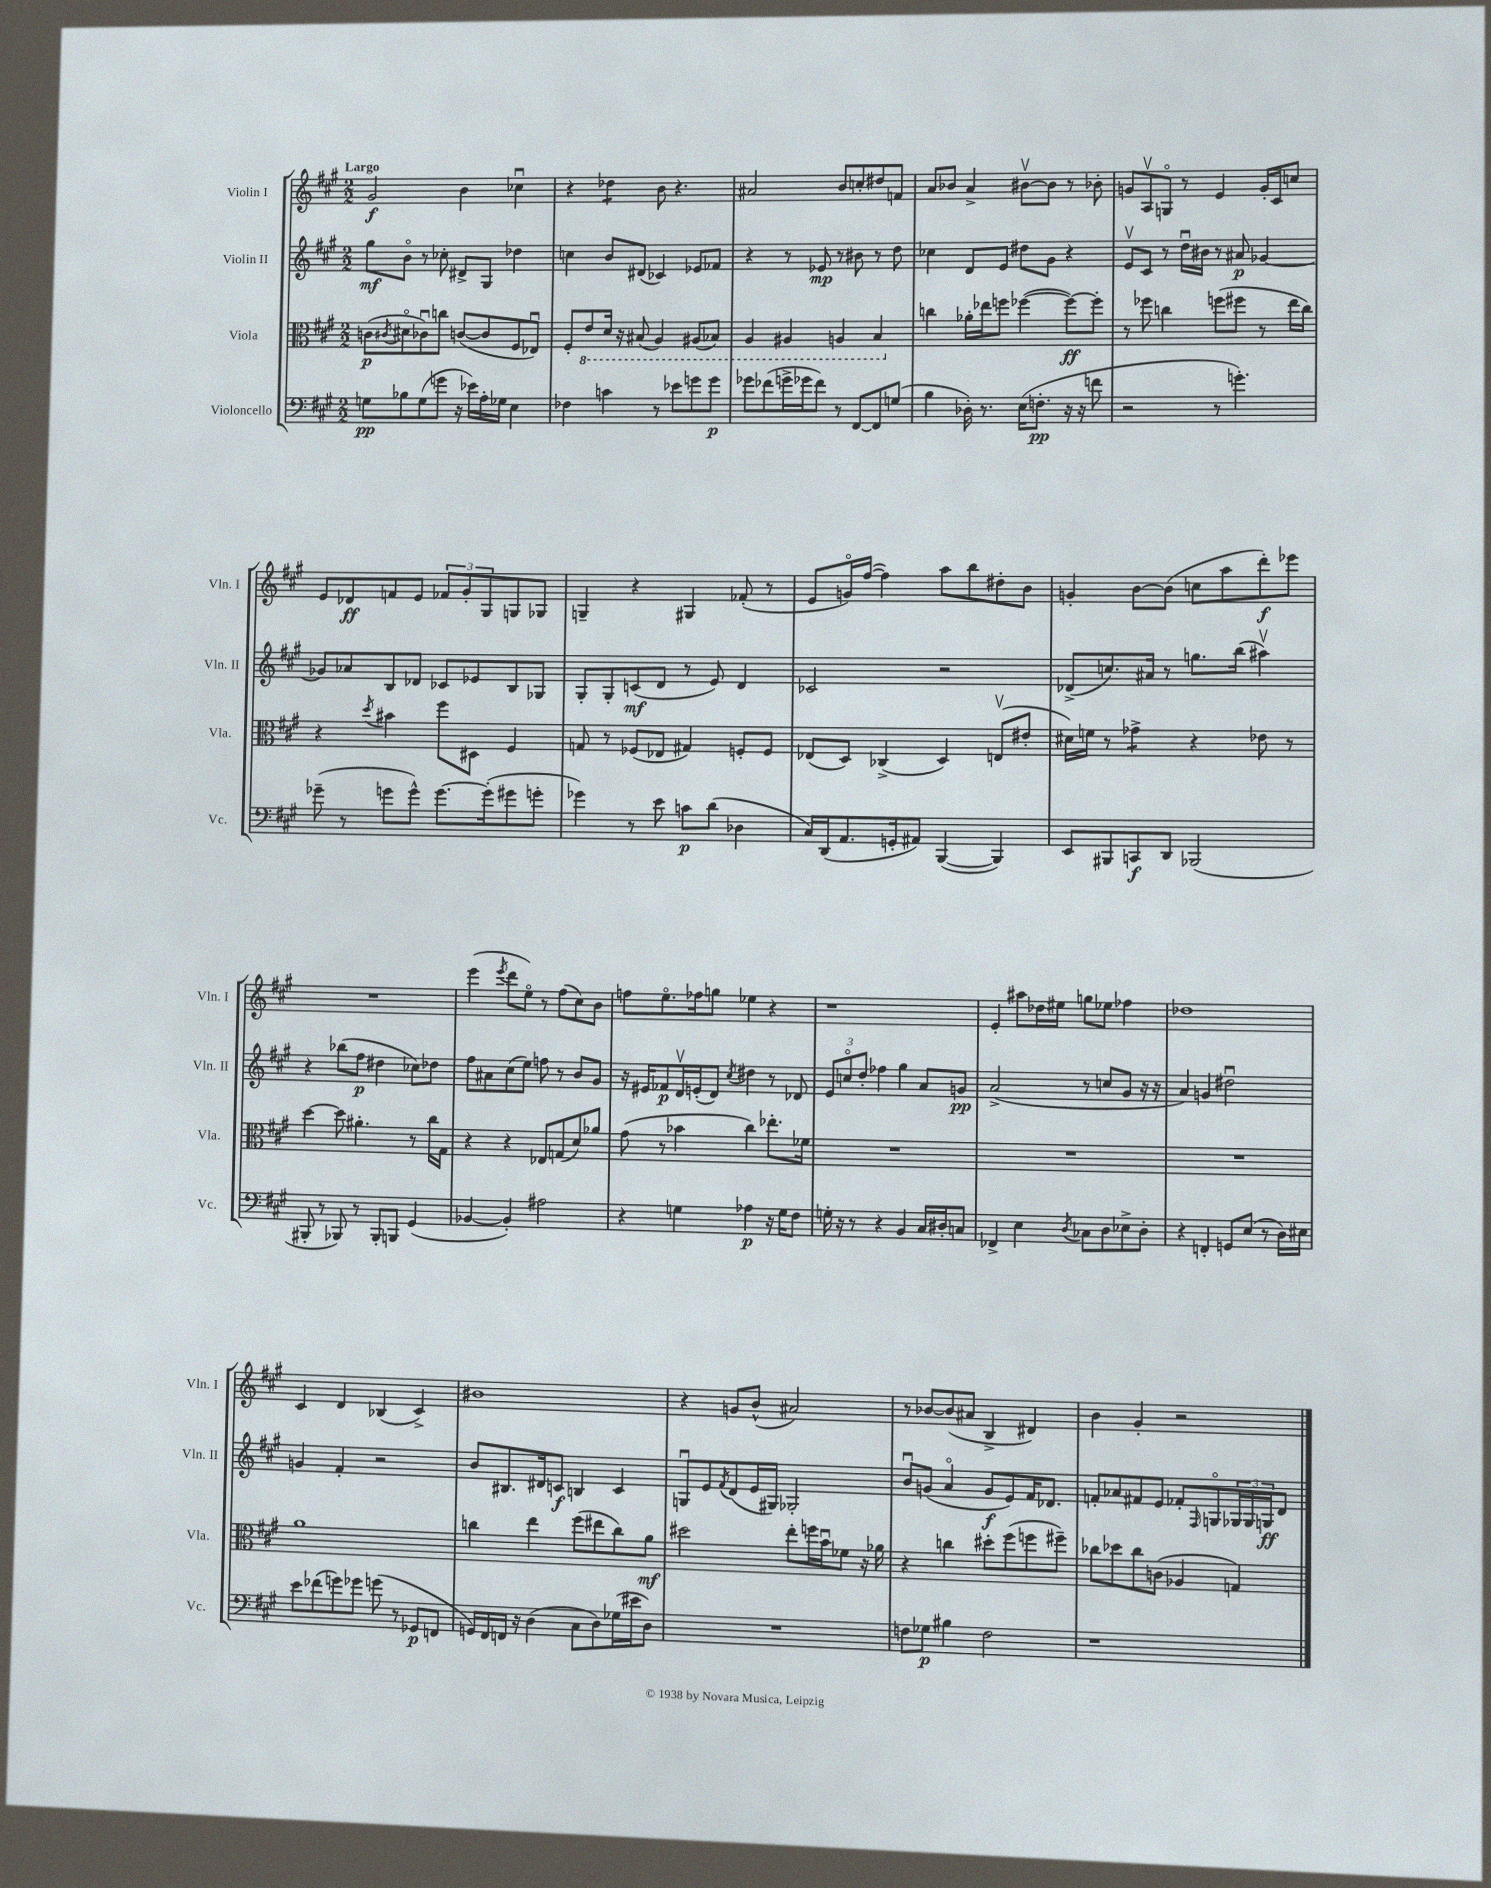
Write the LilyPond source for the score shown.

<<
\new StaffGroup <<
\new Staff = "s0" \with { instrumentName = "Violin I" shortInstrumentName = "Vln. I" } {
    \clef treble \key a \major \numericTimeSignature \time 2/2 \tempo "Largo"
    gis'2\f b'4 ces''4\downbow |
    r4 des''4:8 b'8 r4. |
    ais'2 b'8 c''8-. dis''8 f'8 |
    a'8 bes'8 a'4-> bis'8~\upbow bis'8 r8 bes'8-. |
    g'8 a8\upbow g8\flageolet r8 e'4 g'16-. cis'16 c''8 |
    e'8 des'8\ff f'8 e'8 \tuplet 3/2 { fes'8 gis'8-. gis8 } g8 ges8 |
    g4-- r4 gis4 fes'8-.( r8 |
    e'8 g'16\flageolet) fis''16~( fis''4) a''8 b''8 dis''8-. b'8 |
    g'4-. b'8~ b'8( c''8 a''8 d'''8-.\f) ees'''8 |
    R1 |
    e'''4( \acciaccatura { e'''8 } d'''8 e''8\flageolet) r8 fis''8( cis''8) b'8 |
    f''8 e''8.\flageolet fes''16 g''8 ees''4 r4 |
    r1 |
    e'4-. ais''8 des''16 eis''16 g''8 ees''8 fes''4 |
    des''1 |
    cis'4 d'4 bes4( cis'4->) |
    bis'1 |
    r4 g'8 b'8-^( ais'2) |
    r8 bes'8~ bes'8( ais'8 b4-> dis'4) |
    b'4 gis'4-. r2 \bar "|." |
}
\new Staff = "s1" \with { instrumentName = "Violin II" shortInstrumentName = "Vln. II" } {
    \clef treble \key a \major \numericTimeSignature \time 2/2
    gis''8\mf b'8\flageolet r8 ces''8-. dis'8-> gis8 des''4 |
    c''4 b'8 dis'8( ces'4) ees'8 fes'8 |
    r4 r8 ees'8\mp r8 bis'8 r8 d''8 |
    ces''4 d'8 e'8 dis''8 gis'8 r4 |
    e'8\upbow cis'8 r8 d''16\downbow bis'16 r8 ais'8\p ges'4~ |
    ges'8 aes'8 b8 des'8 ces'8 ees'8 b8 ges8 |
    gis8-. gis8-. c'8\mf( d'8 r8 e'8) d'4 |
    ces'2 r2 |
    des'8->( c''8.) ais'16 r8 g''8. b''16( ais''4\upbow) |
    r4 bes''8( fis''8\p dis''4 ces''8) des''8 |
    fis''8 ais'8 cis''8( e''8) f''8 r8 b'8 gis'8 |
    r16 eis'16 fes'8\p d'16\upbow e'16-.( d'8) \acciaccatura { cis''8 } dis''4 r8 des'8 |
    \tuplet 3/2 { e'8 c''8\flageolet d''8-. } fes''4 gis''4 a'8 g'8\pp |
    a'2->( r8 c''8 gis'8 r16 r16 |
    a'4) g'4 dis''2\downbow |
    g'4 fis'4-. r2 |
    b'8 bis8. dis'16 c'8\f b4 c'4 |
    g8\downbow e'8 \acciaccatura { fis'8 } d'8( e'16 gis16) ges2-. |
    b'8\downbow g'8( a'4\flageolet g'8\f e'8) fis'16 des'8. |
    f'8-. aes'8 fis'8 e'8 fes'8-. \grace { fis16 } g8\flageolet \tuplet 3/2 { ges16 ges16 g16\ff } d'8 \bar "|." |
}
\new Staff = "s2" \with { instrumentName = "Viola" shortInstrumentName = "Vla." } {
    \clef alto \key a \major \numericTimeSignature \time 2/2
    c'8\p( \acciaccatura { cis'8 } dis'8\flageolet ces'8\downbow) c''8 c'8~( c'8 fis8 ees8\downbow) |
    fis8-. \ottava #-1 e8 d16 r16 bis,8( a,4) ais,8( bes,8) |
    a,4 ais,4 a,4 b,4 \ottava #0 |
    c''4 aes'16-. ees''16 f''8 fes''4~( fes''8~\ff) fes''8-. |
    r8 fes''8 c''4 f''8( fis''8 r8 e''16 c''16) |
    r4 \acciaccatura { d''8 } bis'4 fis''8 dis8 fis4 |
    g8 r8 fes8( ees8 gis4) f8-. f8 |
    ees8( d8) ces4->( d4) e8\upbow( eis'8-. |
    dis'16) f'16 r8 ges'4:8-> r4 ees'8 r8 |
    d''4~ d''8 ais'4.-. r8 cis''16 gis16 |
    r4 r4 ees8 g8( d'8) aes'8 |
    gis'8( r8 bes'4 cis''4) ees''8.-. fes'16 |
    R1 |
    R1 |
    R1 |
    a'1 |
    c''4 e''4 fis''8( eis''8 c''8) a'8\mf |
    dis''2 e''8-. f''16 b'16\downbow fes'8 r16 aes'16 |
    r4 c''4 dis''8-. fis''8( f''8 fis''8--) |
    ces''8 des''8 ces''8 c'8( aes4 g4) \bar "|." |
}
\new Staff = "s3" \with { instrumentName = "Violoncello" shortInstrumentName = "Vc." } {
    \clef bass \key a \major \numericTimeSignature \time 2/2
    g8\pp bes8 g8( g'8 r16 ees'16) a16-. ges16 e4 |
    fes4 c'4 r8 ees'8 g'8 g'8\p |
    ges'8 fes'8( g'16-> ges'16 fes'8) r8 fis,8~ fis,8 g8( |
    b4 des16-.) r8. e16( f8.-.\pp r16 r16 f'8 |
    r2 r8 g'4.-.) |
    ges'8--( r8 g'8 g'8-^) g'8.~ g'16-.( gis'8 g'8-. |
    ges'4) r8 e'8 c'8\p d'8( des4 |
    cis16) d,16( a,8. g,16-. ais,8) b,,4~( b,,4) |
    e,8 bis,,8 c,8\f d,8 bes,,2( |
    bis,,8-. r8 bes,,8) r8 bes,,8-. b,,8 gis,4( |
    bes,4~ bes,4-.) ais2 |
    r4 g4 aes4\p r16 g16 fis8 |
    g16-. r16 r8 r4 b,4 cis16 dis16-. c8 |
    fes,4-> e4 \acciaccatura { d8 } ces8 d8 ees8-> d8-. |
    r4 f,4-. g,8 e8( r8 d16) eis16 |
    e'8 fes'8( g'8) ges'8 g'8( r8 ges,8\p f,8 |
    g,16) fis,16 f,16 r16 d4( cis8 d8) ges16( eis'16 d8) |
    R1 |
    f8 ges8\p bis4 f2 |
    r1 \bar "|." |
}
>>
>>
\layout { \context { \Score \remove "Bar_number_engraver" } }
